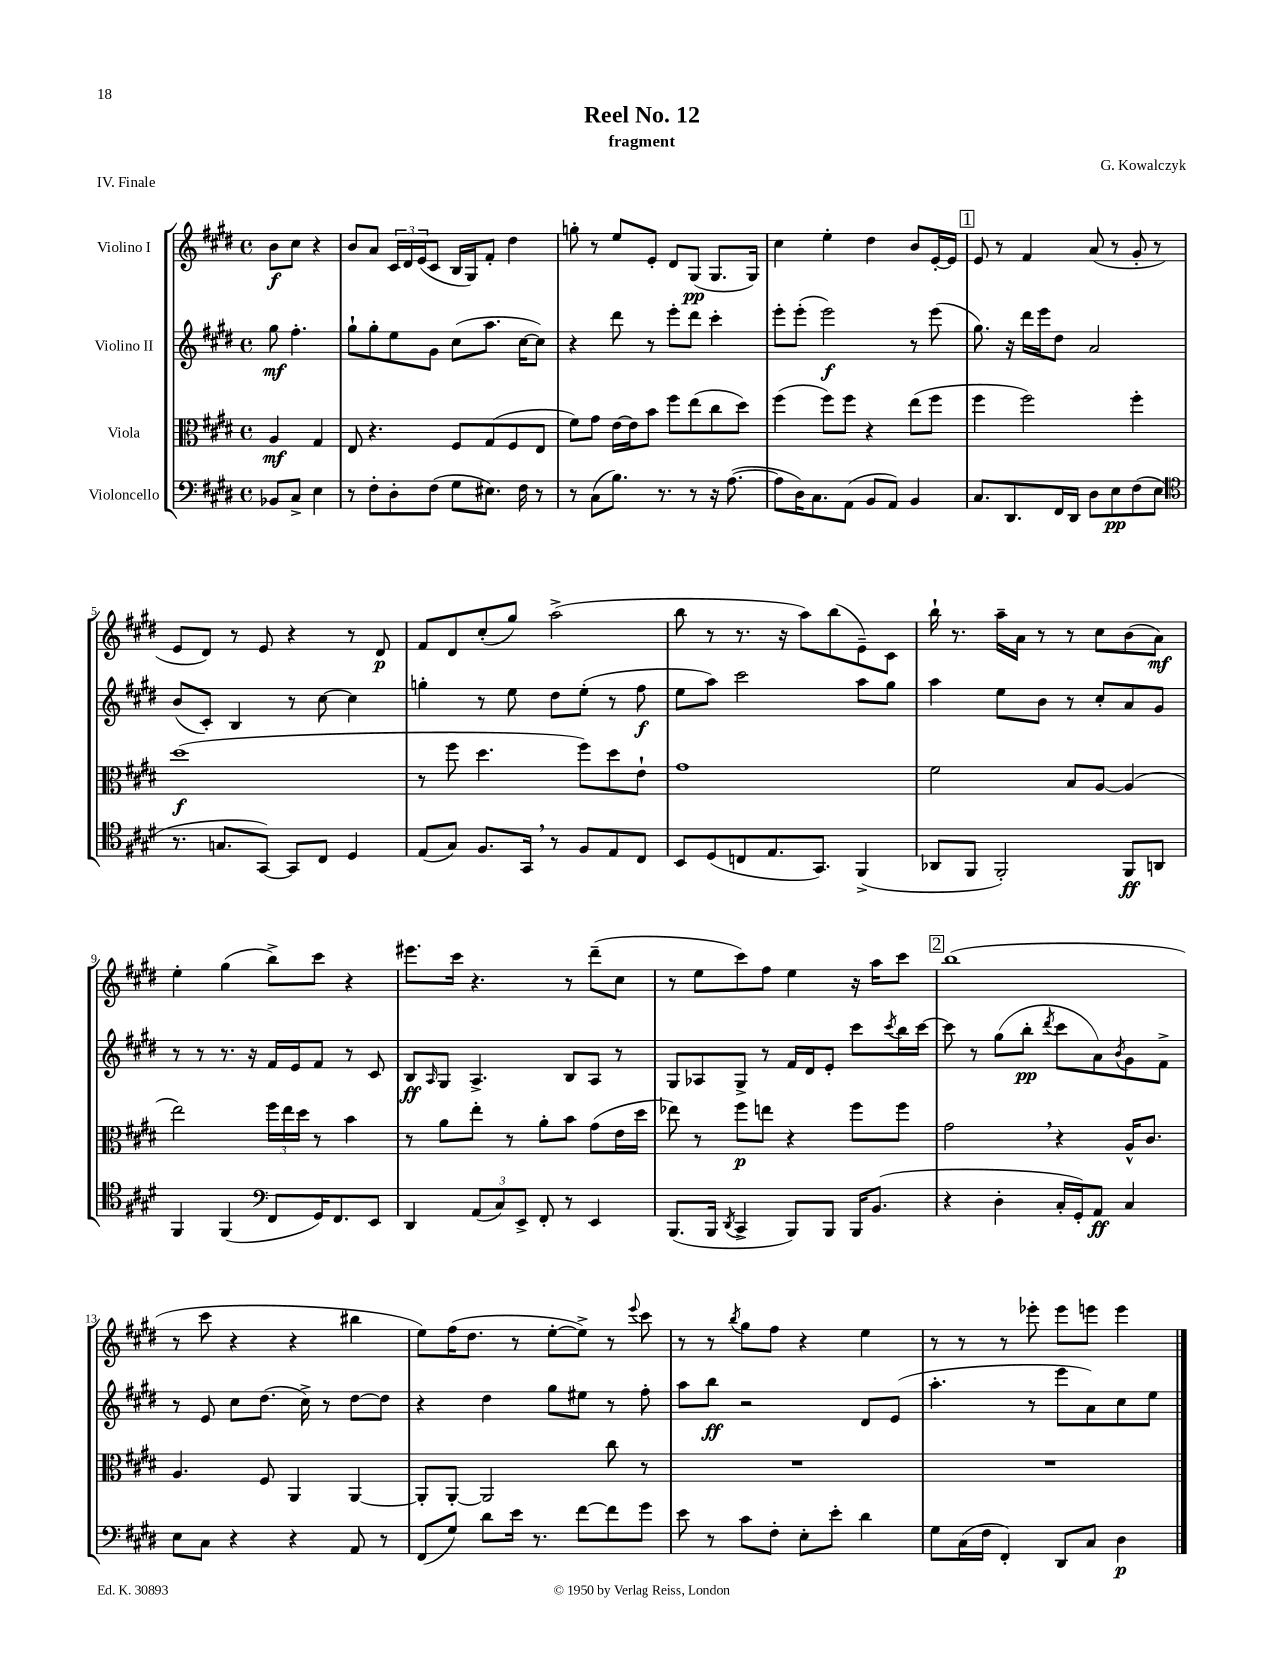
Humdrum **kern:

**kern	**kern	**kern	**kern
*staff4	*staff3	*staff2	*staff1
*clefF4	*clefC3	*clefG2	*clefG2
*k[f#c#g#d#]	*k[f#c#g#d#]	*k[f#c#g#d#]	*k[f#c#g#d#]
*M4/4	*M4/4	*M4/4	*M4/4
*met(c)	*met(c)	*met(c)	*met(c)
8BB-	4A	8gg#	8b
8C#^	.	4.ff#'	8cc#
4E	4G#	.	4r
=	=	=	=
8r	8E	8gg#`	8b
8F#'	4.r	8gg#'	8a
8D#'	.	8ee	24c#
.	.	.	24d#
.	.	.	(24e
(8F#	.	8g#	8c#
8G#	8F#	(8cc#	16B
.	.	.	16G#)
8.E#)	(8G#	8.aa	8f#'
.	8F#	.	4dd#
16F#	.	[16cc#	.
8r	8E	8cc#])	.
=	=	=	=
8r	8f#)	4r	8gg'
(8C#	8g#	.	8r
8.B)	[16e	8ddd#	8ee
.	16e]	.	.
.	8b	8r	8e'
8.r	.	.	.
.	8ff#	8eee'	8d#
8r	(8ee	8ddd#	(8G#
16r	8cc#	4ccc#'	8.G#
([8.A	.	.	.
.	8dd#)	.	.
.	.	.	16G#)
=	=	=	=
8A]	(4ff#	8eee'	4cc#
16D#)	.	(8eee'	.
8.C#	.	.	.
.	8ff#)	2eee)	4ee'
(8AA	8ff#	.	.
8BB	4r	.	4dd#
8AA)	.	.	.
4BB	(8ee	8r	8b
.	8ff#	(8eee	[16e'
.	.	.	16e]
=	=	=	=
8.C#	4ff#	8.gg#)	8e
.	.	.	8r
8.DD#	.	16r	.
.	2ff#)	16ddd#	4f#
.	.	16eee	.
16FF#	.	8dd#	.
16DD#	.	.	.
8D#	.	2a	(8a
8E	.	.	8r
(8F#	4ff#'	.	8g#'
8E	.	.	8r
=	=	=	=
*clefC4	*	*	*
8.r	(1dd#	(8b	8e
.	.	8c#')	8d#)
8.G	.	.	.
.	.	4B	8r
[8GG#)	.	.	8e
8GG#]	.	8r	4r
8C#	.	[8cc#	.
4D#	.	4cc#]	8r
.	.	.	8d#
=	=	=	=
(8E	8r	4gg'	8f#
8G#)	8ff#	.	8d#
8.F#	4.dd#	8r	(8cc#'
.	.	8ee	8gg#)
16GG#	.	.	.
8r	.	8dd#	(2aa^
8F#	8ff#)	(8ee'	.
8E	8dd#	8r	.
8C#	8e`	8ff#	.
=	=	=	=
8BB	1g#	8ee	8bb
(8D#	.	8aa)	8r
8C	.	2ccc#	8.r
8.E	.	.	.
.	.	.	16r
.	.	.	8aa)
8.GG#)	.	.	.
.	.	.	(8bb
(4FF#^	.	8aa	8e~)
.	.	8gg#	8c#
=	=	=	=
8AA-	2f#	4aa	16bb`
.	.	.	8.r
8FF#	.	.	.
2FF#')	.	8ee	16aa~
.	.	.	16a
.	.	8b	8r
.	8B	8r	8r
.	[8A	8cc#'	8cc#
8FF#	(4A]	8a	(8b
8AA	.	8g#	8a)
=	=	=	=
4FF#	2ee)	8r	4ee'
.	.	8r	.
(4FF#	.	8.r	(4gg#
.	.	16r	.
*clefF4	*	*	*
8FF#	24ff#	16f#	8bb^)
.	24ee	.	.
.	.	16e	.
.	24dd#	.	.
16GG#)	8r	8f#	8ccc#
8.FF#	.	.	.
.	4b	8r	4r
8EE	.	8c#	.
=	=	=	=
4DD#	8r	8B	8.eee#
.	.	16qqA	.
.	8a	8G#	.
.	.	.	16ccc#
(12AA	8ee'	4.A^	4.r
12C#)	.	.	.
.	8r	.	.
12EE^	.	.	.
8FF#'	8a'	.	.
8r	8b	8B	8r
4EE	(8g#	8A	(8ddd#~
.	16e	8r	8cc#
.	16dd#	.	.
=	=	=	=
(8.BBB	8ee-)	8G#	8r
.	8r	8A-	8ee
16BBB	.	.	.
8qDD#	.	.	.
4CC#^	8ff#	8G#^	8ccc#)
.	8ee	8r	8ff#
8BBB)	4r	16f#	4ee
.	.	16d#	.
8BBB	.	8e'	.
16BBB	8ff#	8ccc#	16r
(8.BB	.	.	16aa
.	.	8qccc#	.
.	8ff#	16bb	8ccc#
.	.	[16ccc#	.
=	=	=	=
4r	2g#	8ccc#]	(1bb
.	.	8r	.
4D#'	.	(8gg#	.
.	.	8bb'	.
.	.	8qddd#	.
16C#'	4r	8ccc#	.
16GG#')	.	.	.
8AA	.	8a)	.
.	.	8qb	.
4C#	16A^^	8g#	.
.	8.c#	.	.
.	.	8f#^	.
=	=	=	=
8E	4.A	8r	8r
8C#	.	8e	8ccc#
4r	.	8cc#	4r
.	8F#	(8.dd#	.
4r	4AA	.	4r
.	.	16cc#^)	.
.	.	8r	.
8AA	[4AA	[8dd#	4bb#
8r	.	8dd#]	.
=	=	=	=
(8FF#	8AA']	4r	8ee)
8G#)	[8AA'	.	(16ff#
.	.	.	8.dd#
8d#	2AA]	4dd#	.
16e	.	.	8r
8.r	.	.	.
.	.	8gg#	[8ee'
[8f#	.	8ee#	8ee^])
8f#]	8cc#	8r	8r
.	.	.	8qqeee
8g#	8r	8ff#'	8ccc#
=	=	=	=
8e	1r	8aa	8r
8r	.	8bb	8r
.	.	.	8qbb
8c#	.	2r	8gg#
8F#'	.	.	8ff#
8E'	.	.	4r
8e'	.	.	.
4d#	.	8d#	4ee
.	.	(8e	.
=	=	=	=
8G#	1r	4.aa'	8r
(16C#	.	.	8r
16F#	.	.	.
4FF#')	.	.	8r
.	.	8r	8eee-'
8DD#	.	8eee	8eee-
8C#	.	8a)	8eee
4D#	.	8cc#	4eee
.	.	8ee	.
==	==	==	==
*-	*-	*-	*-
